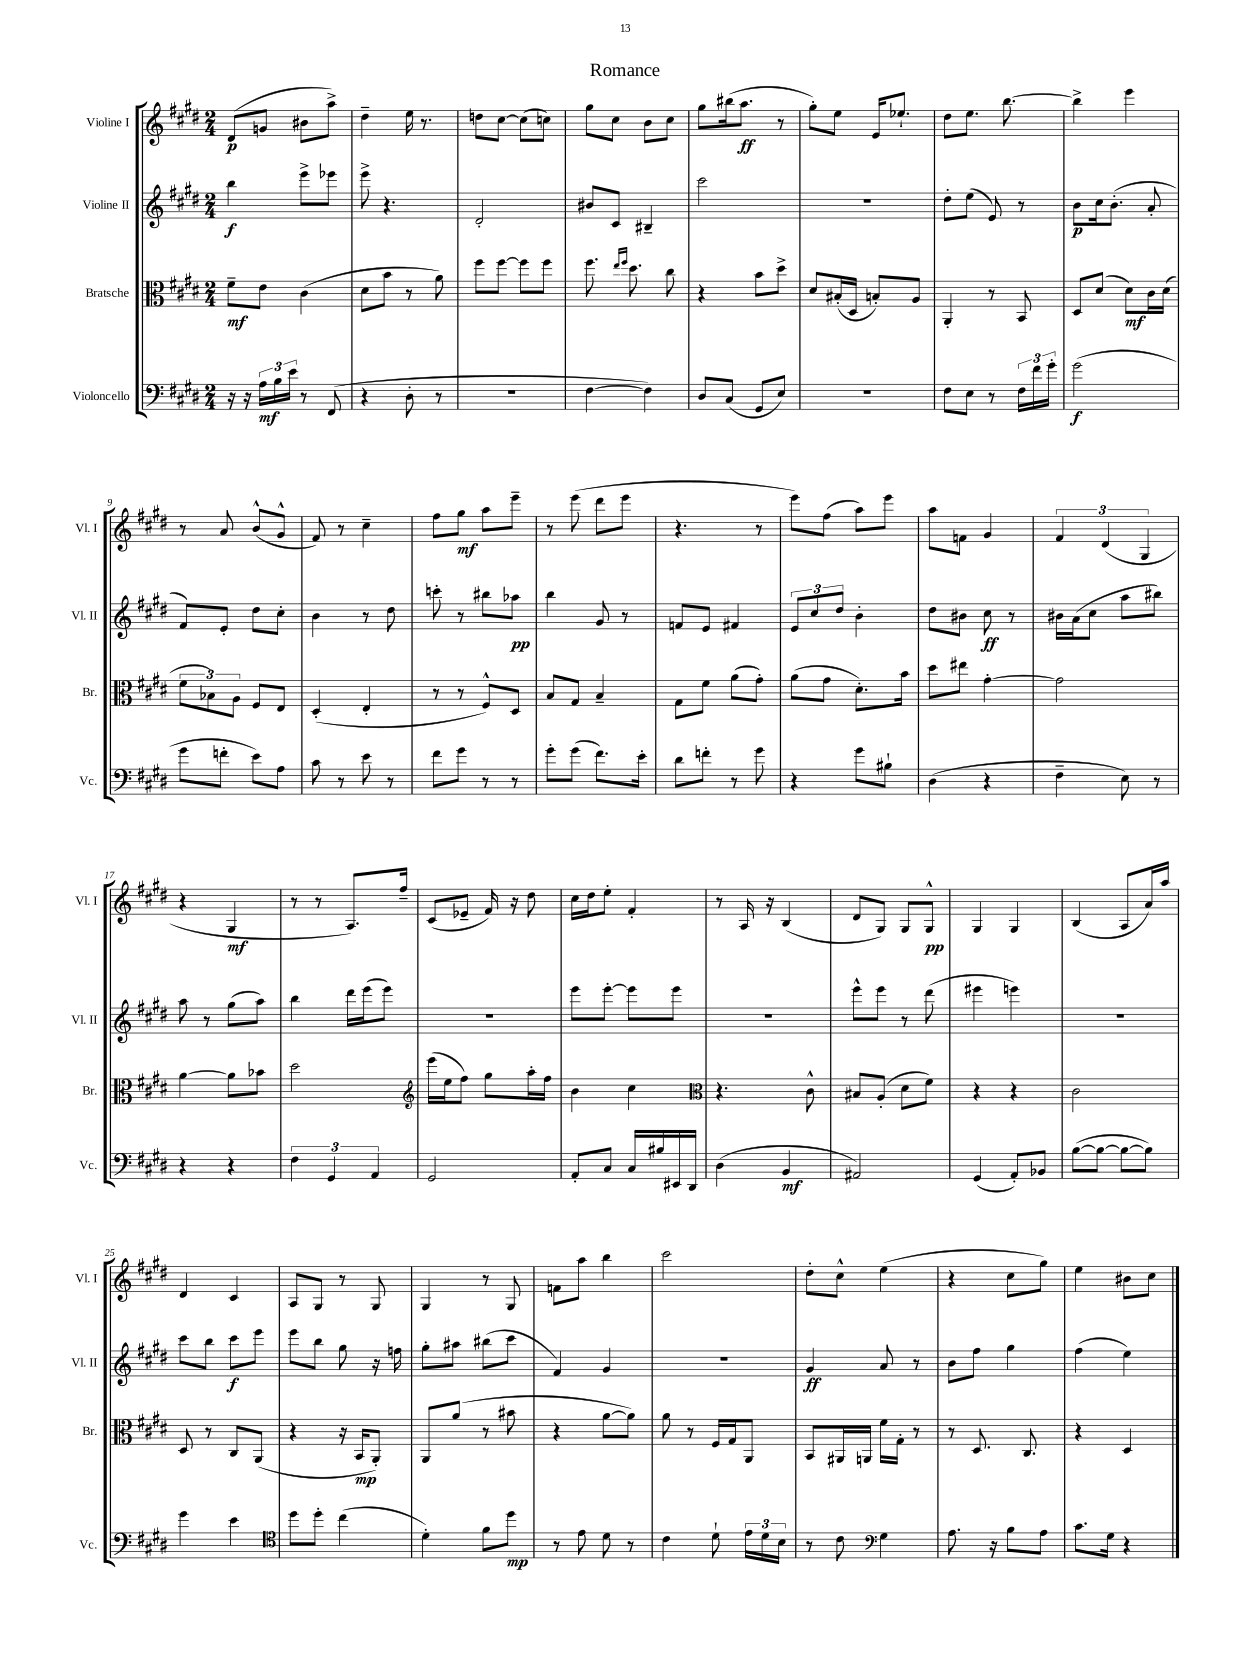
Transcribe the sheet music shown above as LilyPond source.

\header { title = "Romance" }
<<
\new StaffGroup <<
\new Staff = "s0" \with { instrumentName = "Violine I" shortInstrumentName = "Vl. I" } {
    \clef treble \key e \major \numericTimeSignature \time 2/4
    \autoBeamOff dis'8[\p( g'8] bis'8[ a''8]->) |
    dis''4-- e''16 r8. |
    d''8[ cis''8]~ cis''8[( c''8]) |
    gis''8[ cis''8] b'8[ cis''8] |
    gis''8[ bis''16( a''8.]\ff r8 |
    gis''8[-.) e''8] e'16[ ees''8.]-! |
    dis''8[ e''8.] b''8.~ |
    b''4-> e'''4 |
    r8 a'8 b'8[-^( gis'8]-^ |
    fis'8) r8 cis''4-- |
    fis''8[ gis''8]\mf a''8[ e'''8]-- |
    r8 e'''8( dis'''8[ e'''8] |
    r4. r8 |
    e'''8[) fis''8]( a''8[) e'''8] |
    a''8[ f'8] gis'4 |
    \tuplet 3/2 { fis'4 dis'4( gis4 } |
    r4 gis4\mf |
    r8 r8 a8.[) fis''16]-- |
    cis'8[( ees'8]-- fis'16) r16 dis''8 |
    cis''16[ dis''16 e''8]-. fis'4-. |
    r8 a16 r16 b4( |
    dis'8[ gis8]) gis8[ gis8]-^\pp |
    gis4 gis4 |
    b4( a8[ a'16) a''16] |
    dis'4 cis'4 |
    a8[ gis8] r8 gis8 |
    gis4 r8 gis8 |
    f'8[ a''8] b''4 |
    cis'''2 |
    dis''8[-. cis''8]-^ e''4( |
    r4 cis''8[ gis''8]) |
    e''4 bis'8[ cis''8] \bar "|." |
}
\new Staff = "s1" \with { instrumentName = "Violine II" shortInstrumentName = "Vl. II" } {
    \clef treble \key e \major \numericTimeSignature \time 2/4
    \autoBeamOff b''4\f e'''8[-> ees'''8] |
    e'''8-> r4. |
    dis'2-. |
    bis'8[ cis'8] bis4-- |
    cis'''2 |
    r2 |
    dis''8[-. e''8]( e'8) r8 |
    b'8[\p cis''16 b'8.]-.( a'8-. |
    fis'8[) e'8]-. dis''8[ cis''8]-. |
    b'4 r8 dis''8 |
    c'''8-. r8 bis''8[ aes''8]\pp |
    b''4 gis'8 r8 |
    f'8[ e'8] fis'4 |
    \tuplet 3/2 { e'8[ cis''8 dis''8] } b'4-. |
    dis''8[ bis'8] cis''8\ff r8 |
    bis'16[ a'16( cis''8] a''8[ bis''8]) |
    a''8 r8 gis''8[( a''8]) |
    b''4 dis'''16[ e'''16( e'''8]) |
    r2 |
    e'''8[ e'''8]~-. e'''8[ e'''8] |
    r2 |
    e'''8[-^ e'''8] r8 dis'''8( |
    eis'''4 e'''4) |
    R2 |
    cis'''8[ b''8] cis'''8[\f e'''8] |
    e'''8[ b''8] gis''8 r16 f''16 |
    gis''8[-. ais''8] bis''8[( cis'''8] |
    fis'4) gis'4 |
    R2 |
    gis'4\ff a'8 r8 |
    b'8[ fis''8] gis''4 |
    fis''4( e''4) \bar "|." |
}
\new Staff = "s2" \with { instrumentName = "Bratsche" shortInstrumentName = "Br." } {
    \clef alto \key e \major \numericTimeSignature \time 2/4
    \autoBeamOff fis'8[--\mf e'8] cis'4( |
    dis'8[ b'8] r8 a'8) |
    fis''8[ fis''8]~ fis''8[ fis''8] |
    fis''8. \grace { e''16[ fis''16] } dis''8. cis''8 |
    r4 b'8[ dis''8]-> |
    dis'8[ bis16-.( dis16] b8[-.) a8] |
    a,4-. r8 b,8 |
    dis8[ dis'8]( dis'8[\mf) cis'16 dis'16]( |
    \tuplet 3/2 { fis'8[ bes8) a8] } fis8[ e8] |
    dis4-.( e4-. |
    r8 r8 fis8[-^) dis8] |
    b8[ gis8] b4-- |
    gis8[ fis'8] a'8[( gis'8]-.) |
    a'8[( gis'8] dis'8.[-.) b'16] |
    dis''8[ eis''8] gis'4~-. |
    gis'2 |
    a'4~ a'8[ bes'8] |
    dis''2 |
    \clef treble e'''16[( e''16 fis''8]) gis''8[ a''16-. fis''16] |
    b'4 cis''4 |
    \clef alto r4. cis'8-^ |
    bis8[ a8]-.( dis'8[ fis'8]) |
    r4 r4 |
    cis'2 |
    dis8 r8 cis8[ a,8]( |
    r4 r16 b,16[\mp a,8]-.) |
    a,8[ a'8]( r8 bis'8 |
    r4 a'8[~ a'8]) |
    a'8 r8 fis16[ gis16 a,8] |
    b,8[ ais,16 a,16] fis'16[ gis16]-. r8 |
    r8 dis8. cis8. |
    r4 dis4 \bar "|." |
}
\new Staff = "s3" \with { instrumentName = "Violoncello" shortInstrumentName = "Vc." } {
    \clef bass \key e \major \numericTimeSignature \time 2/4
    \autoBeamOff r16 r16 \tuplet 3/2 { a16[\mf b16 e'16] } r8 fis,8( |
    r4 dis8-. r8 |
    R2 |
    fis4~ fis4) |
    dis8[ cis8]( gis,8[ e8]) |
    R2 |
    fis8[ e8] r8 \tuplet 3/2 { fis16[ fis'16 gis'16]-. } |
    gis'2\f( |
    gis'8[ f'8]-. e'8[) a8] |
    cis'8 r8 e'8 r8 |
    fis'8[ gis'8] r8 r8 |
    gis'8[-. gis'8]( fis'8.[) e'16]-. |
    dis'8[ f'8]-. r8 gis'8 |
    r4 gis'8[ bis8]-! |
    dis4( r4 |
    fis4-- e8) r8 |
    r4 r4 |
    \tuplet 3/2 { fis4 gis,4 a,4 } |
    gis,2 |
    a,8[-. cis8] cis16[ bis16 eis,16 dis,16] |
    dis4( b,4\mf |
    ais,2) |
    gis,4( a,8[-.) bes,8] |
    b8[~( b8]~ b8[~ b8]) |
    gis'4 e'4 |
    \clef tenor dis''8[ dis''8]-. cis''4( |
    dis'4-.) fis'8[ dis''8]\mp |
    r8 e'8 dis'8 r8 |
    cis'4 dis'8-! \tuplet 3/2 { e'16[ dis'16 b16] } |
    r8 cis'8 \clef bass gis4 |
    a8. r16 b8[ a8] |
    cis'8.[ gis16] r4 \bar "|." |
}
>>
>>
